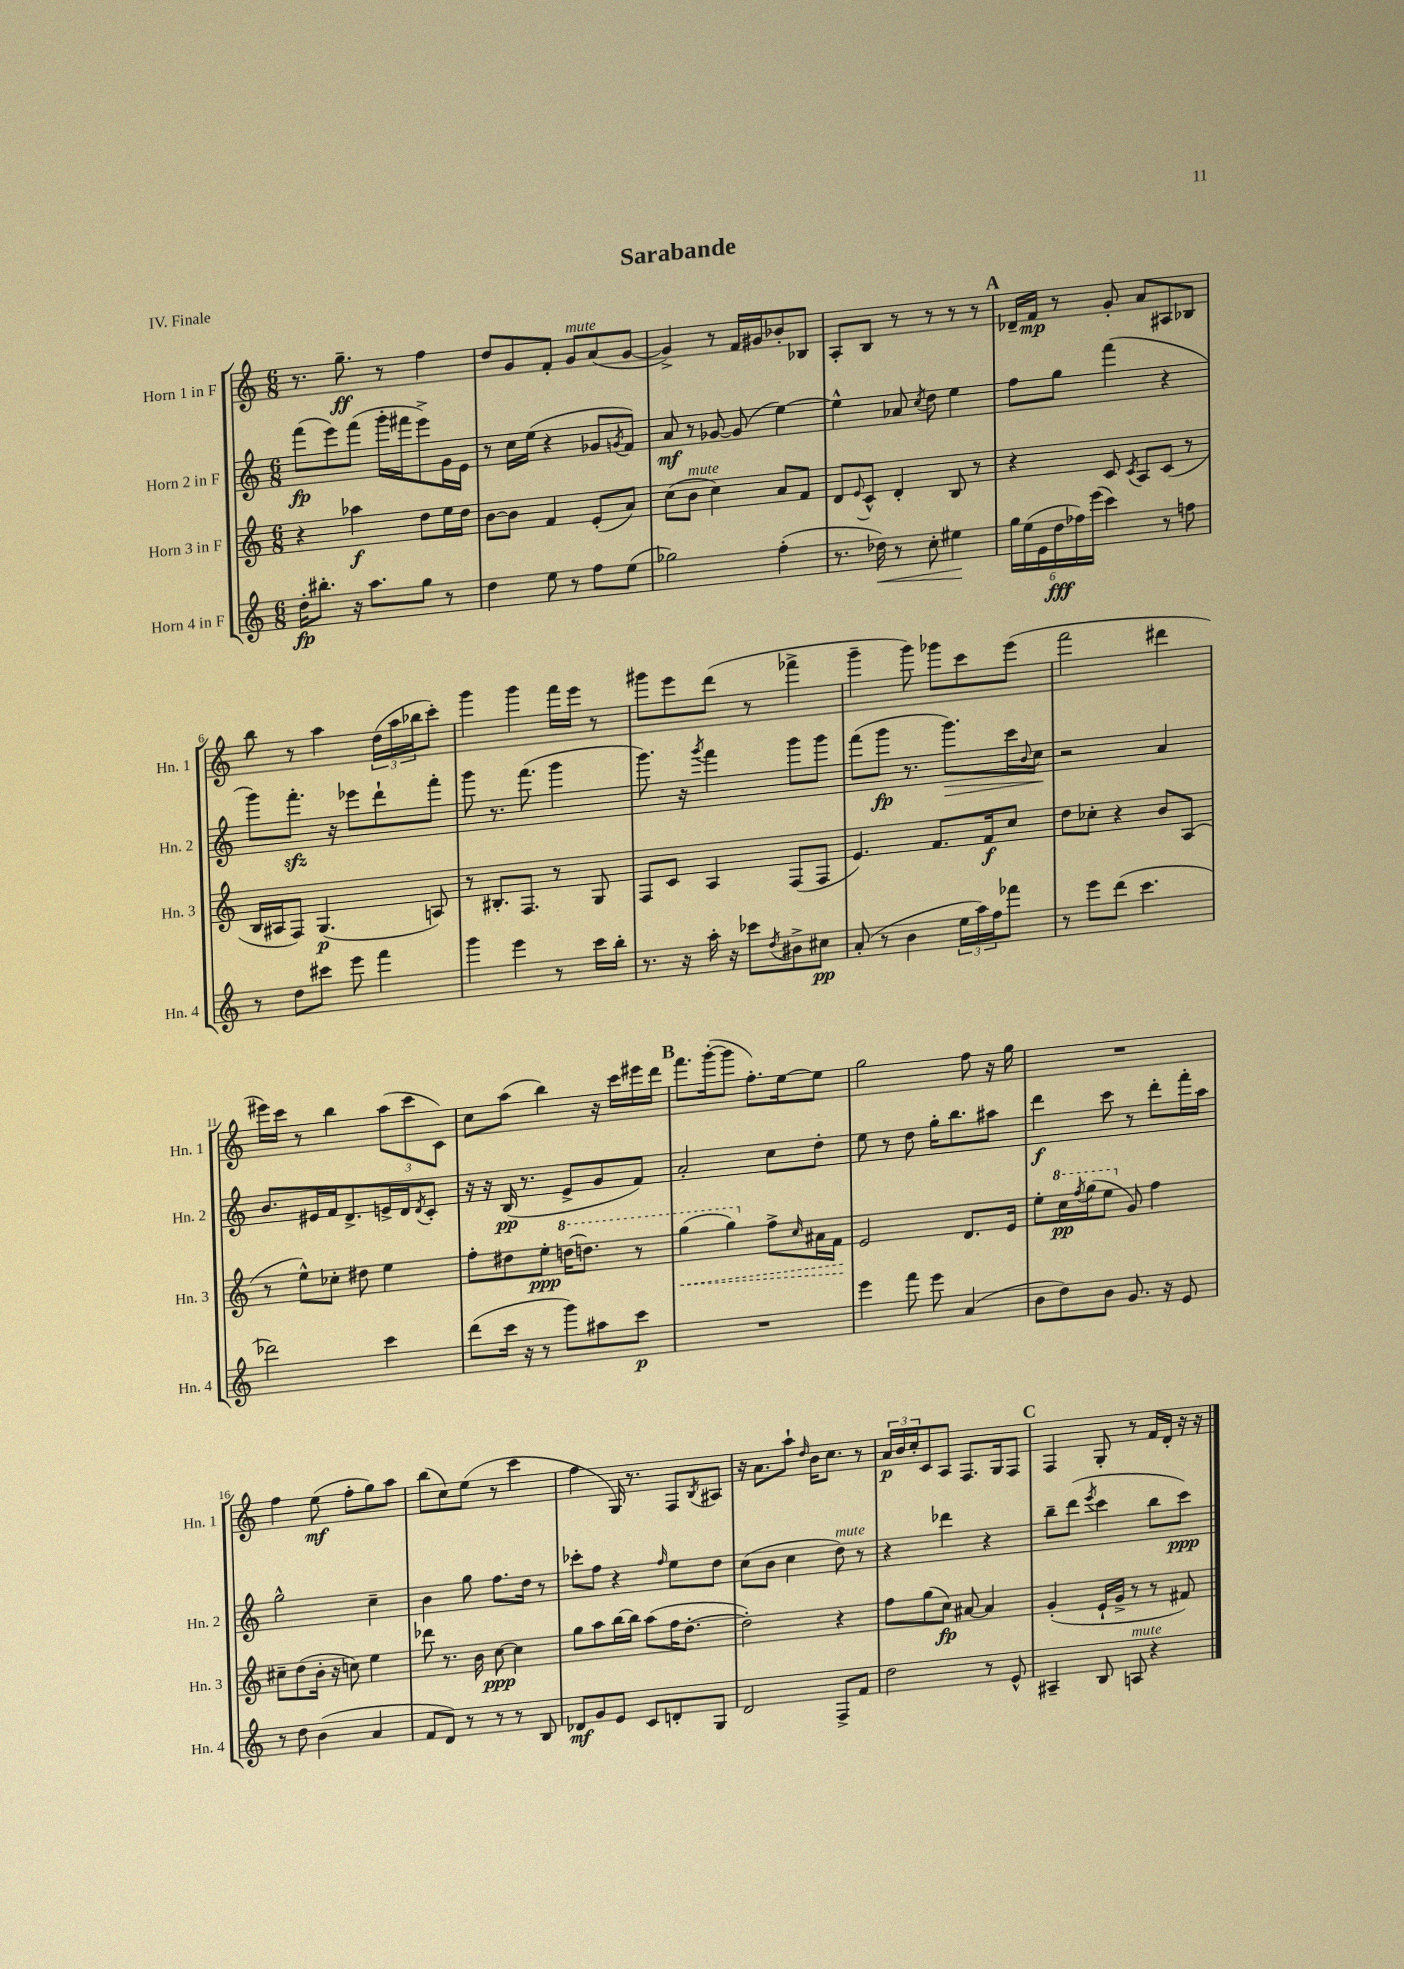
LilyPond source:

\header { title = "Sarabande" piece = "IV. Finale" }
<<
\new StaffGroup <<
\new Staff = "s0" \with { instrumentName = "Horn 1 in F" shortInstrumentName = "Hn. 1" } {
    \clef treble \key c \major \numericTimeSignature \time 6/8
    r8. g''8.--\ff r8 f''4 |
    d''8 g'8 f'8-. g'8^\markup { \italic "mute" } a'8( g'8~ |
    g'4->) r8 f'16 gis'16 bes'8-. bes8 |
    a8-. b8 r8 r8 r8 r8 |
    \mark \markup { \bold "A" } des'16-- f'16\mp r8 g'8-. a'8 ais8 bes8 |
    b''8 r8 a''4 \tuplet 3/2 { d''16( a''16 bes''16 } c'''8-.) |
    g'''4 g'''4 f'''16 e'''16 r8 |
    gis'''8 e'''8 d'''8( r8 fes'''4-> |
    g'''4-- g'''8) ges'''8 c'''8 e'''8( |
    f'''2 dis'''4 |
    eis'''16) c'''16 r8 b''4 \tuplet 3/2 { a''8( c'''8 c'8) } |
    c''8 a''8( b''4) r16 c'''16 eis'''16 d'''16 |
    \mark \markup { \bold "B" } f'''8. g'''16~-.( g'''8 f''8.-.) e''16~ e''8 |
    g''2 f''8 r16 g''16 |
    R2. |
    f''4 e''8\mf( f''8-. g''8) a''8 |
    b''8( c''8) e''8( r8 c'''4 |
    f''4 g16) r8. f8 \acciaccatura { b8 } ais8 |
    r16 a'8. a''8-! \grace { d''16 } b'16 c''8. r8 |
    \tuplet 3/2 { a'16\p b'16 c''16-. } c'8 a8 f8. g16 f8 |
    \mark \markup { \bold "C" } f4 g8-. r8 f'16 d'16-. r16 r16 \bar "|." |
}
\new Staff = "s1" \with { instrumentName = "Horn 2 in F" shortInstrumentName = "Hn. 2" } {
    \clef treble \key c \major \numericTimeSignature \time 6/8
    f'''8\fp( e'''8) f'''8( g'''16-. fis'''16 e'''8->) g'16 e'16 |
    r8 c''16 e''16( r4 ges'8 \acciaccatura { g'8 } f'8) |
    a'8\mf r8 ges'8~ ges'8( e''4~) |
    e''4-^ aes'8 \acciaccatura { c''8 } d''8 e''4 |
    \mark \markup { \bold "A" } f''8 g''8 f'''4( r4 |
    g'''8) f'''8.-.\sfz r16 ees'''8 d'''8-! f'''8-. |
    g'''8 r8. f'''8.( g'''4 |
    g'''8.) r16 \acciaccatura { g'''8 } f'''4 g'''8 g'''8 |
    f'''8( g'''8\fp r8. g'''8.\>) c'''16 \appoggiatura { b'8 } c''16\! |
    r2 a'4 |
    b'8. eis'16 f'16 d'8.-> e'16-> d'16 \acciaccatura { d'8 } c'8-. |
    r16 r16 b16\pp( r8. e'8-> g'8 f'8) |
    \mark \markup { \bold "B" } a'2-. c''8 d''8-. |
    e''8 r8 d''8 g''16-. b''8. ais''8 |
    d'''4\f c'''8 r8 d'''8-. f'''16-. a''16 |
    g''2-^ c''4-- |
    b'4 g''8 f''8. d''16 r8 |
    ces'''8-. f''8 r4 \grace { f''16 } e''8 d''8 |
    c''8( b'8 c''4 d''8^\markup { \italic "mute" }) r8 |
    r4 des'''4 r4 |
    \mark \markup { \bold "C" } b''8-- d'''8( \acciaccatura { e'''8 } c'''4 b''8 c'''8\ppp) \bar "|." |
}
\new Staff = "s2" \with { instrumentName = "Horn 3 in F" shortInstrumentName = "Hn. 3" } {
    \clef treble \key c \major \numericTimeSignature \time 6/8
    r4 aes''4\f d''8 e''16 d''16 |
    b'8~ b'8 f'4 e'8-.( a'8) |
    c''8( b'8^\markup { \italic "mute" } c''4) a'8 f'8 |
    d'8 \appoggiatura { e'8 } c'8-^ d'4-. b8 r8 |
    \mark \markup { \bold "A" } r4 c'8 \acciaccatura { c'8 } a8 c'8( r8 |
    b16 ais16 f8) g4.\p( a8) |
    r8 bis8.-. f8. r8 g8 |
    f8 c'8 a4 f8( f8 |
    e'4.) f'8. f'16\f c''8 |
    d''8 ces''8-. r4 b'8 a8( |
    r8 e''8-^) ces''8-. dis''8 e''4 |
    f''8-. dis''8 e''8-.\ppp \ottava #1 d'''!16~ d'''!8. r8 |
    \mark \markup { \bold "B" } \once \override Hairpin.style = #'dashed-line g'''4\<( g'''4) \ottava #0 f''8-> \grace { c''16 } ais'16 f'16\! |
    e'2 d'8. e'16 |
    e''8-. \ottava #1 c'''16\pp \acciaccatura { f'''8 } g'''16( e'''8 \ottava #0 g'8) f''4 |
    cis''8-- d''8( b'16-. r16 c''8) e''4 |
    des'''8 r8. b'16 c''8~\ppp c''4 |
    g''8 a''8 b''16~ b''16 a''8( f''16 d''8.~-. |
    d''2-.) r4 |
    f''8 g''8( c''8\fp) ais'8~ ais'4 |
    \mark \markup { \bold "C" } g'4-.( e'16-! g'16-> r8 r8 fis'8) \bar "|." |
}
\new Staff = "s3" \with { instrumentName = "Horn 4 in F" shortInstrumentName = "Hn. 4" } {
    \clef treble \key c \major \numericTimeSignature \time 6/8
    d''16-.\fp bis''8.-. r16 a''8. g''8 r8 |
    d''4 e''8 r8 f''8 e''8( |
    ges''2) f''4-.( |
    r8. des''16\<) r8 c''8-. eis''4\! |
    \mark \markup { \bold "A" } \tuplet 6/4 { g''16 e''16( e'16 d''16\fff fes''16) e'''16( } c'''4) r8 f''8 |
    r8 d''8 cis'''8 e'''8 f'''4 |
    g'''4 e'''4 r8 c'''16 b''16-. |
    r8. r16 a''16-. r16 ces'''8 \acciaccatura { d''8 } bis'8-> cis''8\pp |
    a'8-.( r8 b'4 \tuplet 3/2 { e''16 a''16) f''16 } fes'''8 |
    r8 e'''8 d'''8( c'''4. |
    des'''2) c'''4 |
    d'''8( c'''16 r16 r8 g'''8) ais''8 c'''8\p |
    \mark \markup { \bold "B" } R2. |
    e'''4 f'''8 e'''8 a'4( |
    b'8 d''8) b'8 g'8. r16 e'8 |
    r8 d''8 b'4( a'4 |
    f'8 d'8) r8 r8 r8 b8 |
    des'8\mf g'8 e'8 c'8 d'8-. g8 |
    d'2 f8-> f'8 |
    d''2 r8 e'8-^ |
    \mark \markup { \bold "C" } ais4-- b8 a8^\markup { \italic "mute" } r4 \bar "|." |
}
>>
>>
